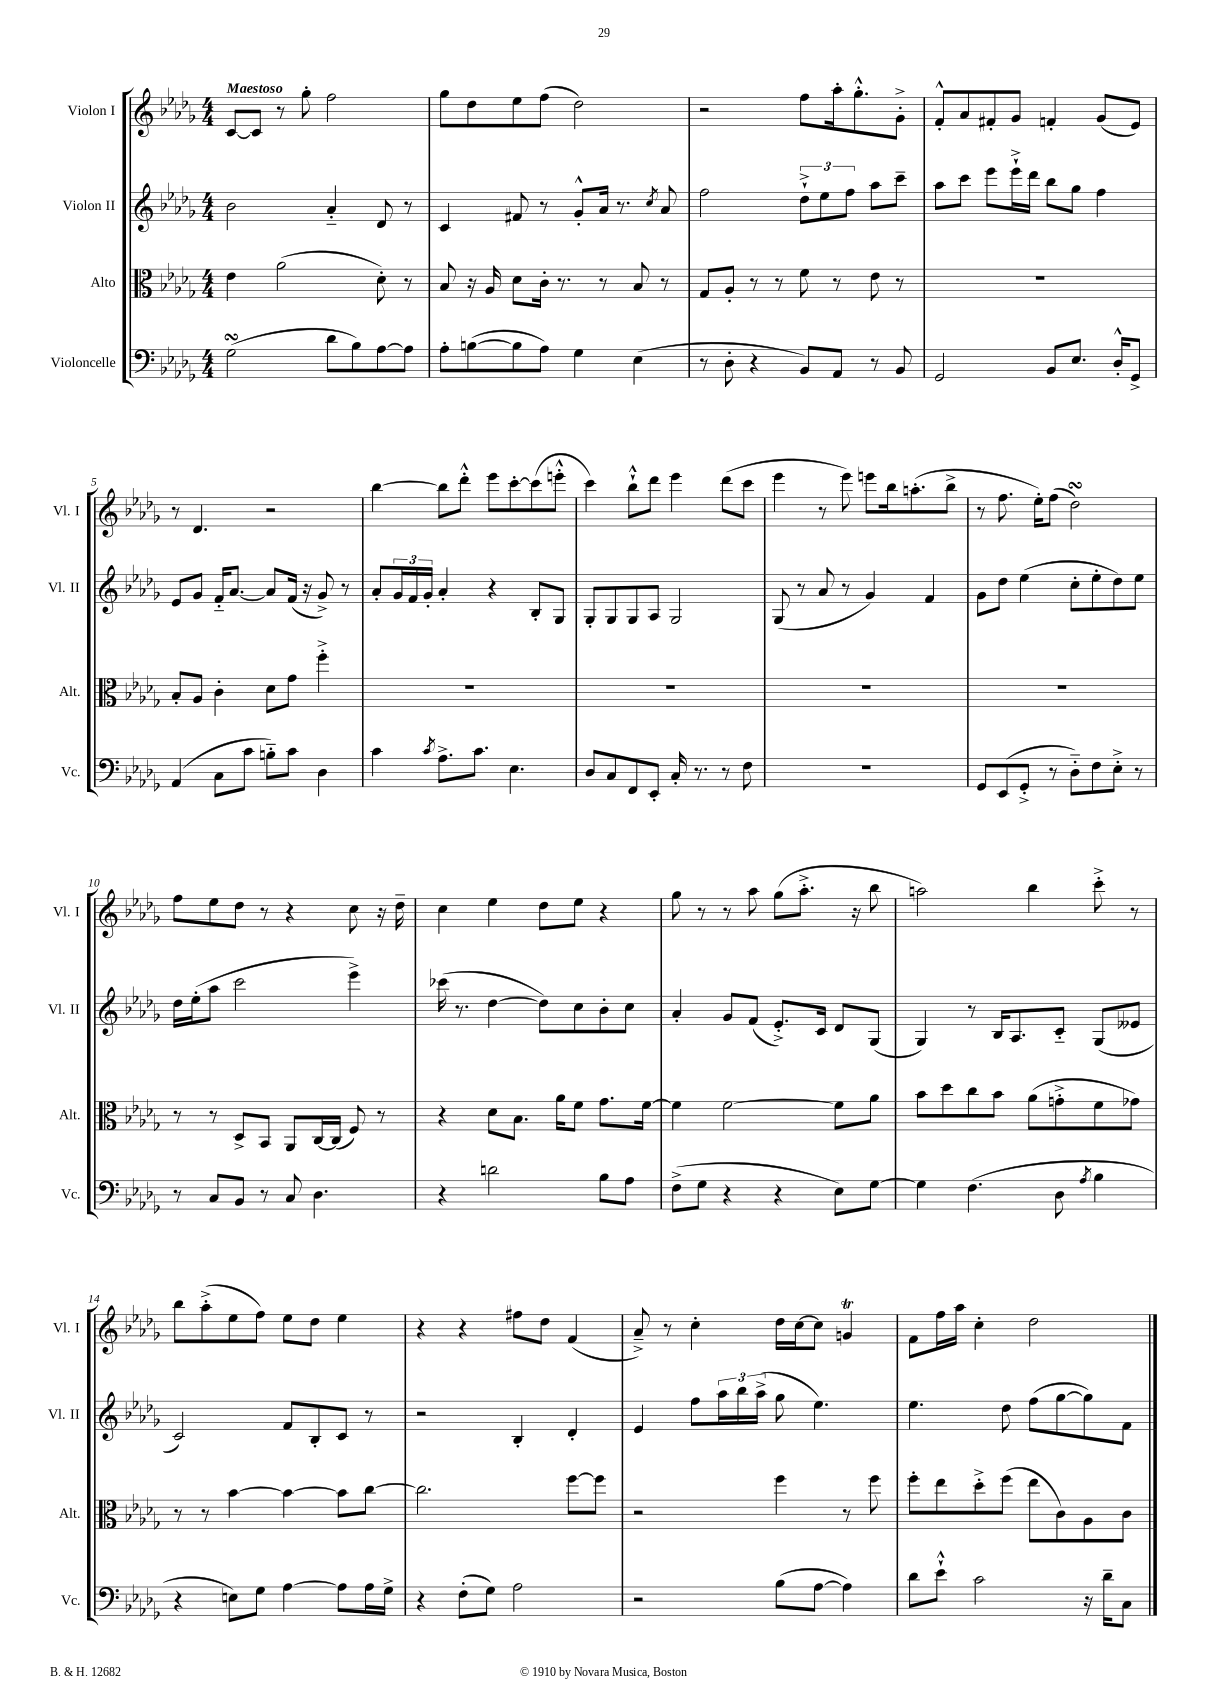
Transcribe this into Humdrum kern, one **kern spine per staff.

**kern	**kern	**kern	**kern
*staff4	*staff3	*staff2	*staff1
*clefF4	*clefC3	*clefG2	*clefG2
*k[b-e-a-d-g-]	*k[b-e-a-d-g-]	*k[b-e-a-d-g-]	*k[b-e-a-d-g-]
*M4/4	*M4/4	*M4/4	*M4/4
(2G-	4e-	2b-	[8c
.	.	.	8c]
.	(2a-	.	8r
.	.	.	8gg-'
8d-	.	4a-'~	2ff
8B-)	.	.	.
[8A-	8d-')	8d-	.
8A-]	8r	8r	.
=	=	=	=
8A-'	8B-	4c	8gg-
([8B	16r	.	8dd-
.	16A-	.	.
8B]	8d-	8f#	8ee-
8A-)	16c'	8r	(8ff
.	8.r	.	.
4G-	.	8g-'^^	2dd-)
.	8r	16a-	.
.	.	8.r	.
(4E-	8B-	.	.
.	.	8qcc	.
.	8r	8a-	.
=	=	=	=
8r	8G-	2ff	2r
8D-'	8A-'	.	.
4r	8r	.	.
.	8r	.	.
8BB-)	8f	12dd-`^	8ff
.	.	12ee-	.
8AA-	8r	.	16aa-'
.	.	12ff	.
.	.	.	8.gg-'^^
8r	8e-	8aa-	.
8BB-	8r	8ccc~	8g-'^
=	=	=	=
2GG-	1r	8aa-	8f'^^
.	.	8ccc	8a-
.	.	8eee-	8f#'
.	.	16eee-`^	8g-
.	.	16ddd-	.
8BB-	.	8bb-	4f'
8.E-	.	8gg-	.
.	.	4ff	(8g-
16D-'^^	.	.	.
8GG-^	.	.	8e-)
=	=	=	=
(4AA-	8B-'	8e-	8r
.	8A-	8g-	4.d-
8C	4c'	16f'~	.
.	.	[8.a-	.
8c	.	.	.
8B'~)	8d-	8a-]	2r
8c	8g-	(16f	.
.	.	16r	.
4D-	4ff'^	8g-^)	.
.	.	8r	.
=	=	=	=
4c	1r	8a-'	[4bb-
.	.	24g-	.
.	.	24f	.
.	.	24g-'	.
8qc	.	.	.
8.A-^	.	4a-'	8bb-]
.	.	.	8ddd-'^^
8.c	.	.	.
.	.	4r	8eee-
4.E-	.	.	[8ccc'
.	.	8B-'	(8ccc]
.	.	8G-	8eee'^^
=	=	=	=
8D-	1r	8G-'	4ccc)
8C	.	8G-	.
8FF	.	8G-	8bb-`^^
8EE-'	.	8A-	8ddd-
16C'	.	2G-	4eee-
8.r	.	.	.
8r	.	.	(8ddd-
8F	.	.	8ccc
=	=	=	=
1r	1r	(8G-	4eee-
.	.	8r	.
.	.	8a-	8r
.	.	8r	8eee-)
.	.	4g-)	8eee
.	.	.	16bb-
.	.	.	(8.aa'
.	.	4f	.
.	.	.	8bb-^
=	=	=	=
8GG-	1r	8g-	8r
(8EE-	.	8dd-	8.ff
8GG-'^	.	(4ee-	.
.	.	.	16ee-')
8r	.	.	(8ff
8D-'~)	.	8cc'	2dd-)
8F	.	8ee-'	.
8E-'^	.	8dd-)	.
8r	.	8ee-	.
=	=	=	=
8r	8r	16dd-	8ff
.	.	(16ee-'	.
8C	8r	8aa-	8ee-
8BB-	8D-^	2ccc	8dd-
8r	8BB-	.	8r
8C	8AA-	.	4r
4.D-	[16C	.	.
.	(16C]	.	.
.	8F)	4eee-^)	8cc
.	8r	.	16r
.	.	.	16dd-~
=	=	=	=
4r	4r	(16ccc-	4cc
.	.	8.r	.
2d	8d-	[4dd-	4ee-
.	8.B-	.	.
.	.	8dd-])	8dd-
.	16a-	.	.
.	8f	8cc	8ee-
8B-	8.g-	8b-'	4r
8A-	.	8cc	.
.	[16f	.	.
=	=	=	=
(8F^	4f]	4a-'	8gg-
8G-	.	.	8r
4r	[2f	8g-	8r
.	.	(8f	8aa-
4r	.	8.e-'^)	(8gg-
.	.	.	8.aa-'^
.	.	16c	.
8E-)	8f]	8d-	.
.	.	.	16r
[8G-	8a-	(8G-	8bb-
=	=	=	=
4G-]	8b-	4G-)	2aa)
.	8dd-	.	.
(4.F	8cc	8r	.
.	8b-	16B-	.
.	.	8.A-	.
.	(8a-	.	4bb-
8D-	8g'^	8c'~	.
8qA-	.	.	.
4B-	8f	(8G-	8ccc'^
.	8g-)	8e--	8r
=	=	=	=
4r	8r	2c)	8bb-
.	8r	.	(8aa-'^
8E)	[4b-	.	8ee-
8G-	.	.	8ff)
[4A-	4b-_	8f	8ee-
.	.	8B-'	8dd-
8A-]	8b-]	8c	4ee-
16A-	[8cc	8r	.
16G-^	.	.	.
=	=	=	=
4r	2.cc]	2r	4r
(8F'	.	.	4r
8G-)	.	.	.
2A-	.	4B-'	8ff#
.	.	.	8dd-
.	[8ff	4d-'	(4f
.	8ff]	.	.
=	=	=	=
2r	2r	4e-	8a-~^)
.	.	.	8r
.	.	8ff	4cc'
.	.	24aa-	.
.	.	24bb-	.
.	.	(24aa-^	.
(8B-	4ff	8gg-	16dd-
.	.	.	[16cc
[8A-	.	4.ee-)	8cc]
4A-])	8r	.	4g
.	8ff	.	.
=	=	=	=
8d-	8ff'	4.ee-	8f
8e-`^^	8ee-	.	16ff
.	.	.	16aa-
2c	8dd-'^	.	4cc'
.	(8ff	8dd-	.
.	8ee-	(8ff	2dd-
.	8c)	[8gg-	.
16r	8A-	8gg-])	.
16d-~	.	.	.
8C	8c	8f	.
==	==	==	==
*-	*-	*-	*-
